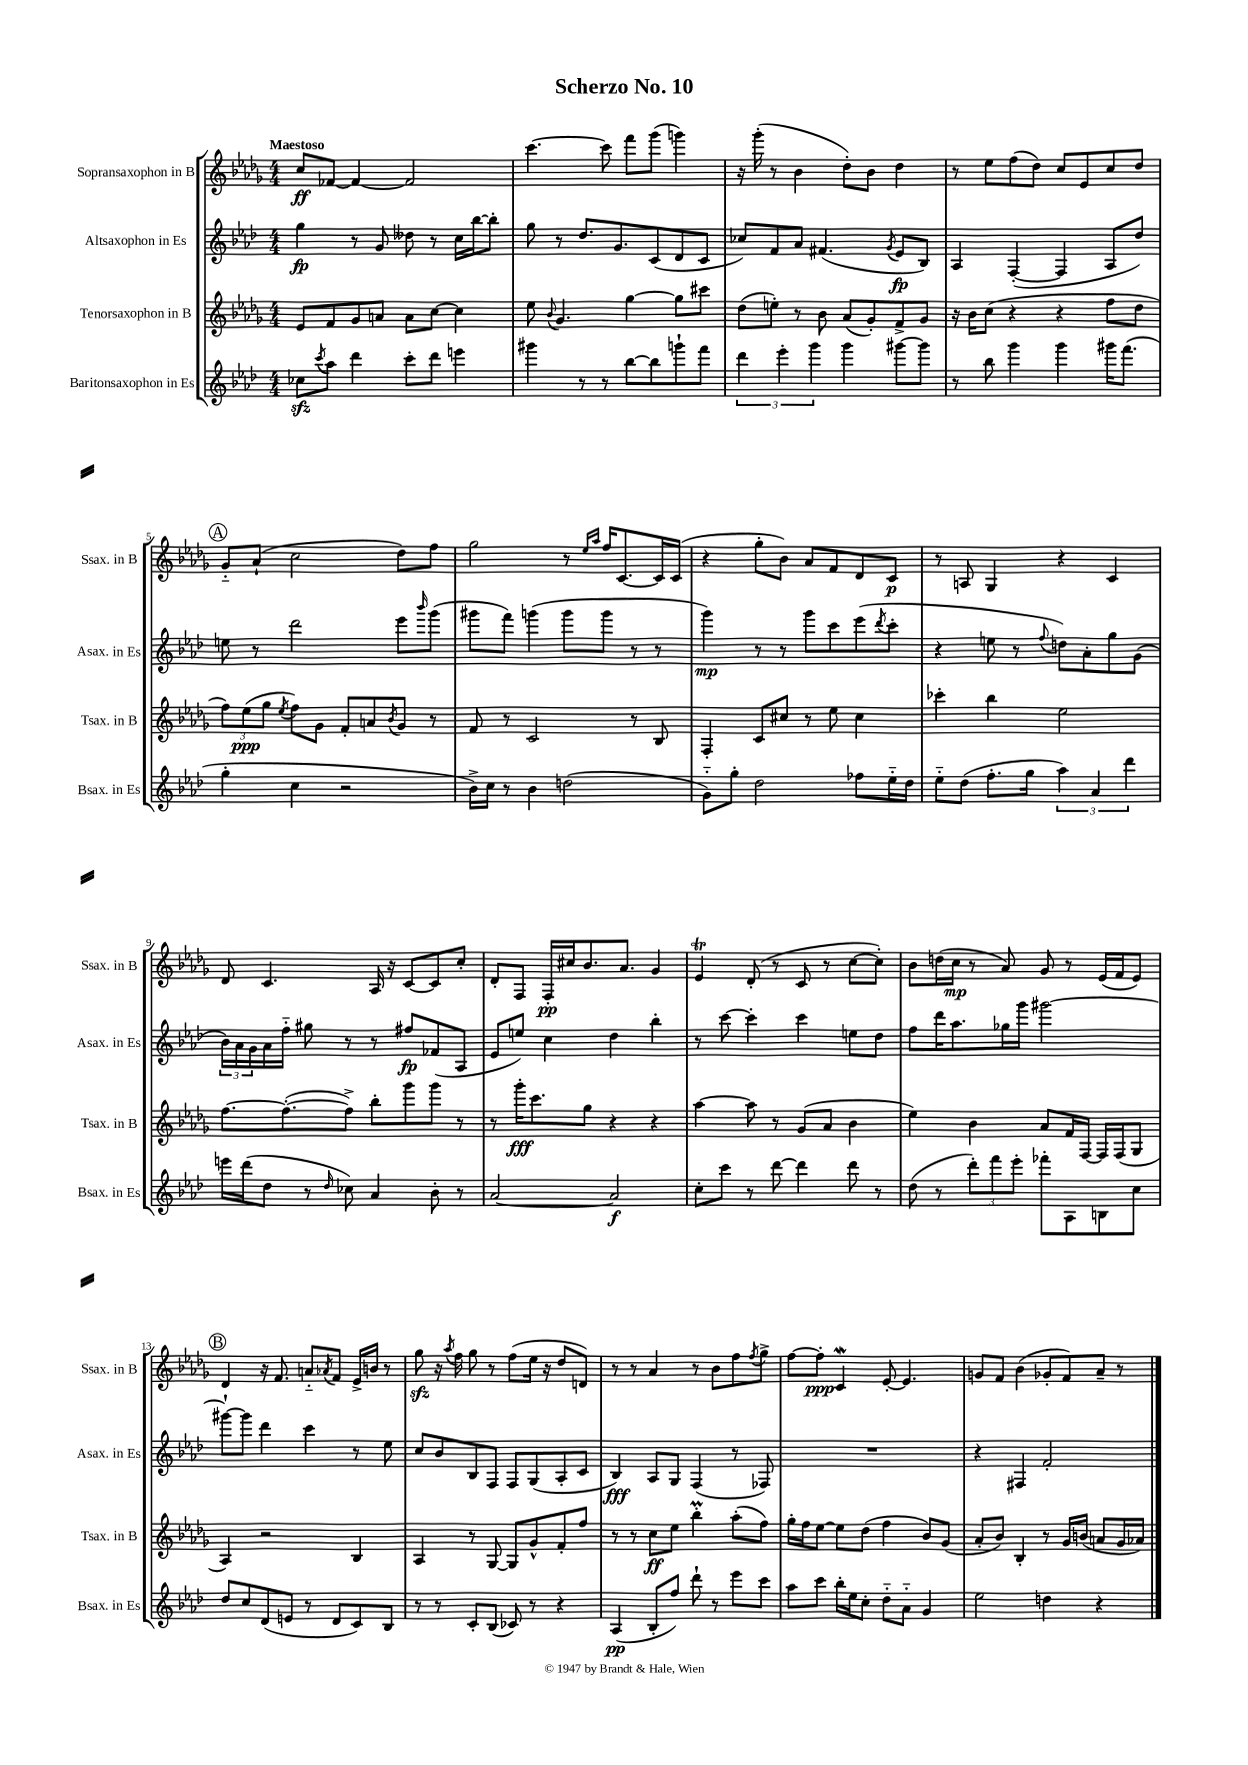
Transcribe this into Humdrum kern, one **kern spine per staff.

**kern	**dynam	**kern	**dynam	**kern	**dynam	**kern	**dynam
*part4	*part4	*part3	*part3	*part2	*part2	*part1	*part1
*staff4	*staff4	*staff3	*staff3	*staff2	*staff2	*staff1	*staff1
*I"Baritonsaxophon in Es	*	*I"Tenorsaxophon in B	*	*I"Altsaxophon in Es	*	*I"Sopransaxophon in B	*
*I'Bsax. in Es	*	*I'Tsax. in B	*	*I'Asax. in Es	*	*I'Ssax. in B	*
*clefG2	*	*clefG2	*	*clefG2	*	*clefG2	*
*k[b-e-a-d-]	*	*k[b-e-a-d-g-]	*	*k[b-e-a-d-]	*	*k[b-e-a-d-g-]	*
*M4/4	*	*M4/4	*	*M4/4	*	*M4/4	*
=1	=1	=1	=1	=1	=1	=1	=1
!	!	!	!	!	!	!LO:TX:a:B:t=Maestoso	!
8cc-Xzz\L	.	8e-/L	.	4gg\	fp	8cc/L	ff
8qccc/	.	.	.	.	.	.	.
8aa-\J	.	8f/	.	.	.	[8f-X/J	.
4ddd-\	.	8g-/	.	8r	.	4f-/_	.
.	.	8an/J	.	8g/	.	.	.
8ccc'\L	.	8a\L	.	8dd--X\	.	2f-/]	.
8ddd-\J	.	[8cc\J	.	8r	.	.	.
4eeen\	.	4cc\]	.	16cc\LL	.	.	.
.	.	.	.	[16bb-\J	.	.	.
.	.	.	.	8bb-'\J]	.	.	.
=2	=2	=2	=2	=2	=2	=2	=2
4ggg#X\	.	8ee-\	.	8gg\	.	[4.ccc\	.
.	.	8qqb-/	.	.	.	.	.
.	.	4.g-/	.	8r	.	.	.
8r	.	.	.	8.dd-/L	.	.	.
8r	.	.	.	.	.	8ccc\]	.
.	.	.	.	8.g/	.	.	.
[8bb-\L	.	[4gg-\	.	.	.	8fff\L	.
8bb-\]	.	.	.	(8c/	.	(8ggg-\J	.
8gggn`\	.	8gg-\L]	.	8d-/	.	4gggn\)	.
8fff\J	.	8ccc#X\J	.	8c/J	.	.	.
=3	=3	=3	=3	=3	=3	=3	=3
6ddd-\	.	(8dd-\L	.	8cc-X/L)	.	16r	.
.	.	.	.	.	.	(16ggg-'\	.
.	.	8een'\J)	.	8f/	.	8r	.
6eee-'\	.	.	.	.	.	.	.
.	.	8r	.	8a-/J	.	4b-\	.
6ggg\	.	.	.	.	.	.	.
.	.	8b-\	.	(4.f#X/	.	.	.
4ggg\	.	(8a-/L	.	.	.	8dd-'\L)	.
.	.	8g-'/)	.	.	.	8b-\J	.
.	.	.	.	8qg/	.	.	.
[8ggg#X\L	.	8f^/	.	8e-/L	fp	4dd-\	.
8ggg#\J]	.	8g-/J	.	8B-/J)	.	.	.
=4	=4	=4	=4	=4	=4	=4	=4
8r	.	16r	.	4A-/	.	8r	.
.	.	16b-\KL	.	.	.	.	.
8bb-\	.	(8cc\J	.	.	.	8ee-\L	.
4ggg\	.	4r	.	([4F'/	.	(8ff\	.
.	.	.	.	.	.	8dd-\J)	.
4ggg\	.	4r	.	4F/]	.	8cc/L	.
.	.	.	.	.	.	8e-/	.
16ggg#X\KL	.	8ff\L	.	8A-/L	.	8cc/	.
(8.fff\J	.	.	.	.	.	.	.
.	.	8dd-\J	.	8dd-/J)	.	8dd-/J	.
!!LO:LB:g=z
!!LO:REH:place=s1:t=A
=5	=5	=5	=5	=5	=5	=5	=5
4gg'\	.	12ff\L)	.	8een\	.	8g-/L	.
.	.	(12ee-\	ppp	.	.	.	.
.	.	.	.	8r	.	(8a-`/J	.
.	.	12gg-\J	.	.	.	.	.
.	.	8qee-/	.	.	.	.	.
4cc\	.	8ff\L)	.	2ddd-\	.	2cc\	.
.	.	8g-\J	.	.	.	.	.
2r	.	8f'/L	.	.	.	.	.
.	.	8an/	.	.	.	.	.
.	.	8qb-/	.	.	.	.	.
.	.	8g-/J	.	8eee-\L	.	8dd-\L)	.
.	.	.	.	16qqbbb-/	.	.	.
.	.	8r	.	(8ggg\J	.	8ff\J	.
=6	=6	=6	=6	=6	=6	=6	=6
16b-^\LL)	.	8f/	.	8ggg#X\L	.	2gg-\	.
16cc\JJ	.	.	.	.	.	.	.
8r	.	8r	.	8fff\J)	.	.	.
4b-\	.	2c/	.	(4gggn\	.	.	.
(2ddn\	.	.	.	8ggg\L	.	8r	.
.	.	.	.	.	.	16qqee-/LL	.
.	.	.	.	.	.	16qqaa-/JJ	.
.	.	.	.	8ggg\J	.	16ff/KL	.
.	.	.	.	.	.	[8.c/	.
.	.	8r	.	8r	.	.	.
.	.	8B-/	.	8r	.	16c/L]	.
.	.	.	.	.	.	(16c/JJ	.
=7	=7	=7	=7	=7	=7	=7	=7
8g\L)	.	4F'/	.	4ggg\)	mp	4r	.
8gg'\J	.	.	.	.	.	.	.
2dd-\	.	8c/L	.	8r	.	8gg-'\L	.
.	.	8cc#X/J	.	8r	.	8b-\J)	.
.	.	8r	.	8ggg\L	.	8a-/L	.
.	.	8ee-\	.	8ccc\	.	8f/	.
8ff-X\L	.	4cc#\	.	(8eee-\	.	8d-/	.
.	.	.	.	8qddd-/	.	.	.
16ee-\L	.	.	.	8ccc'\J	.	8c/J	p
16dd-\JJ	.	.	.	.	.	.	.
=8	=8	=8	=8	=8	=8	=8	=8
8ee-\L	.	4ccc-X'\	.	4r	.	8r	.
(8dd-\J	.	.	.	.	.	8An/	.
8.ff'\L	.	4bb-\	.	8een\	.	4G-/	.
.	.	.	.	8r	.	.	.
16gg\Jk	.	.	.	.	.	.	.
.	.	.	.	8qqff/	.	.	.
6aa-\)	.	2ee-\	.	8ddn\L)	.	4r	.
.	.	.	.	8a-'\	.	.	.
6a-/	.	.	.	.	.	.	.
.	.	.	.	8gg\	.	4c/	.
6ddd-\	.	.	.	.	.	.	.
.	.	.	.	(8g\J	.	.	.
!!LO:LB:g=z
=9	=9	=9	=9	=9	=9	=9	=9
16eeen\LL	.	[8.ff\L	.	24b-\LL)	.	8d-/	.
.	.	.	.	24a-\	.	.	.
(16ddd-\J	.	.	.	.	.	.	.
.	.	.	.	24g\	.	.	.
8dd-\J	.	.	.	16a-\	.	4.c/	.
.	.	(8.ff'\_	.	16ff\JJ	.	.	.
8r	.	.	.	8gg#X\	.	.	.
16qqdd-/	.	.	.	.	.	.	.
8cc-X\)	.	8ff^\J])	.	8r	.	.	.
4a-/	.	8bb-'\L	.	8r	.	16A-/	.
.	.	.	.	.	.	16r	.
.	.	8ggg-\	.	8ff#X/L	fp	[8c/L	.
8b-'\	.	8ggg-\J	.	(8f-X/	.	8c/]	.
8r	.	8r	.	8A-/J	.	8cc'/J	.
=10	=10	=10	=10	=10	=10	=10	=10
[2a-/	.	8r	.	8e-/L	.	8d-'/L	.
.	.	16ggg-'\KL	fff	8een/J)	.	8F/J	.
.	.	8.ccc\	.	.	.	.	.
.	.	.	.	4cc\	.	16F'/LL	pp
.	.	.	.	.	.	16cc#X/J	.
.	.	8gg-\J	.	.	.	8.b-/	.
2a-/]	f	4r	.	4dd-\	.	.	.
.	.	.	.	.	.	8.a-/J	.
.	.	4r	.	4bb-'\	.	4g-/	.
=11	=11	=11	=11	=11	=11	=11	=11
8cc'\L	.	[4aa-\	.	8r	.	4e-T/	.
8ccc\J	.	.	.	[8ccc\	.	.	.
8r	.	8aa-\]	.	4ccc'\]	.	(8d-'/	.
[8ddd-\	.	8r	.	.	.	8r	.
4ddd-\]	.	(8g-/L	.	4ccc\	.	8c/	.
.	.	8a-/J	.	.	.	8r	.
8ddd-\	.	4b-\	.	8een\L	.	[8cc\L	.
8r	.	.	.	8dd-\J	.	8cc'\J])	.
=12	=12	=12	=12	=12	=12	=12	=12
(8dd-\	.	4ee-\)	.	8ff\L	.	8b-\L	.
8r	.	.	.	16ddd-\K	.	(16ddn\L	.
.	.	.	.	8.aa-\	.	16cc\JJ	mp
12ddd-'\L)	.	4b-\	.	.	.	8r	.
12fff\	.	.	.	.	.	.	.
.	.	.	.	16gg-X\L	.	8a-/)	.
12eee-'\J	.	.	.	.	.	.	.
.	.	.	.	16ggg\JJ	.	.	.
8fff-X'\L	.	8a-/L	.	[2ggg#X\	.	8g-/	.
8A-\	.	16f/L	.	.	.	8r	.
.	.	[16F/JJ	.	.	.	.	.
8Bn\	.	16F/LL]	.	.	.	(16e-/LL	.
.	.	(16F/J	.	.	.	16f/J	.
8cc\J	.	8G-/J	.	.	.	8e-/J)	.
!!LO:LB:g=z
!!LO:REH:place=s1:t=B
=13	=13	=13	=13	=13	=13	=13	=13
8dd-/L	.	4A-/)	.	8ggg#X`\L_	.	4d-/	.
8cc/	.	.	.	8ggg#\J]	.	.	.
(8d-/	.	2r	.	4ddd-\	.	16r	.
.	.	.	.	.	.	8.f/	.
8en/J	.	.	.	.	.	.	.
8r	.	.	.	4ccc\	.	8an/L	.
.	.	.	.	.	.	8qa-X/	.
8d-/L	.	.	.	.	.	8f/J	.
8c/)	.	4B-/	.	8r	.	16e-^/LL	.
.	.	.	.	.	.	16bn/JJ	.
8B-/J	.	.	.	8ee-\	.	8r	.
=14	=14	=14	=14	=14	=14	=14	=14
8r	.	4A-/	.	8cc/L	.	8gg-zz\	.
8r	.	.	.	8b-/	.	16r	.
.	.	.	.	.	.	8qaa-/	.
.	.	.	.	.	.	16ff\	.
8c'/L	.	8r	.	8B-/	.	8gg-\	.
(8B-/J	.	[8G-/	.	8F/J	.	8r	.
8c-X/)	.	8G-/L]	.	8F/L	.	(8ff\L	.
8r	.	8g-^^/	.	(8G/	.	16ee-\Jk	.
.	.	.	.	.	.	16r	.
4r	.	8f'/	.	8A-'/	.	8dd-/L	.
.	.	8ff/J	.	8c/J	.	8dn/J)	.
=15	=15	=15	=15	=15	=15	=15	=15
(4A-/	pp	8r	.	4B-/)	fff	8r	.
.	.	8r	.	.	.	8r	.
8B-'/L	.	8cc\L	ff	8A-/L	.	4a-/	.
8ff/J)	.	8ee-\J	.	8G/J	.	.	.
8ddd-`\	.	4bb-M'\	.	(4F/	.	8r	.
8r	.	.	.	.	.	8b-\L	.
8eee-\L	.	(8aa-'\L	.	8r	.	8ff\	.
.	.	.	.	.	.	8qff/	.
8ccc\J	.	8ff\J)	.	8F-X/)	.	8gg-^\J	.
=16	=16	=16	=16	=16	=16	=16	=16
8aa-\L	.	16gg-'\LL	.	1r	.	[8ff\L	.
.	.	16ff\J	.	.	.	.	.
8ccc\J	.	[8ee-\J	.	.	.	8ff'\J]	ppp
16bb-'\LL	.	8ee-\L]	.	.	.	4cW/	.
16ee-\J	.	.	.	.	.	.	.
8cc'\J	.	(8dd-\J	.	.	.	.	.
8dd-\L	.	4ff\	.	.	.	[8e-'/	.
8a-\J	.	.	.	.	.	4.e-/]	.
4g/	.	8b-/L)	.	.	.	.	.
.	.	(8g-/J	.	.	.	.	.
=17	=17	=17	=17	=17	=17	=17	=17
2ee-\	.	8a-'/L	.	4r	.	8gn/L	.
.	.	8b-/J)	.	.	.	8f/J	.
.	.	4B-'/	.	4F#X/	.	(4b-\	.
4ddn\	.	8r	.	2f'/	.	8g-X'/L	.
.	.	16g-/LL	.	.	.	8f/)	.
.	.	(16bn/JJ	.	.	.	.	.
4r	.	8an/L	.	.	.	8a-~/J	.
.	.	16g-/L	.	.	.	8r	.
.	.	16a-X/JJ)	.	.	.	.	.
==	==	==	==	==	==	==	==
*-	*-	*-	*-	*-	*-	*-	*-
